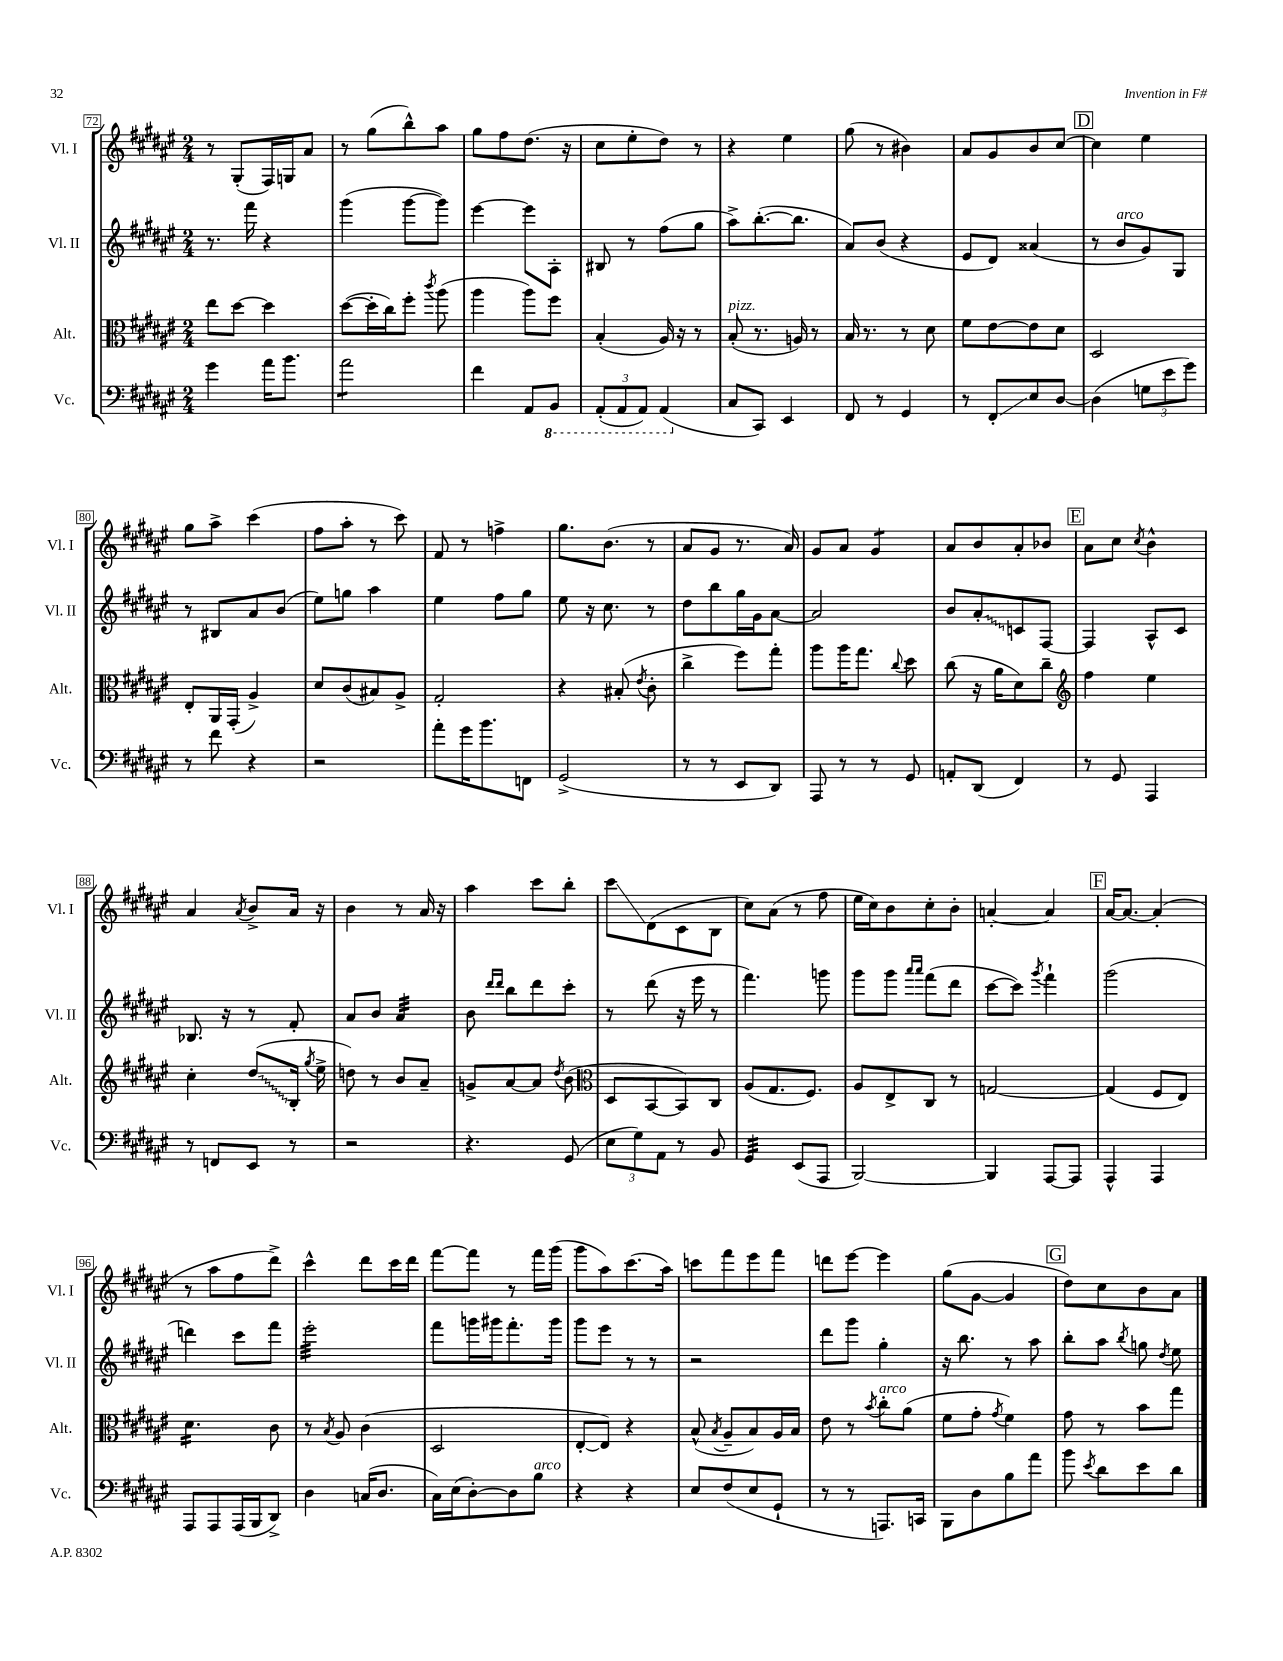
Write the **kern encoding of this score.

**kern	**kern	**kern	**kern
*staff4	*staff3	*staff2	*staff1
*clefF4	*clefC3	*clefG2	*clefG2
*k[f#c#g#d#a#e#]	*k[f#c#g#d#a#e#]	*k[f#c#g#d#a#e#]	*k[f#c#g#d#a#e#]
*M2/4	*M2/4	*M2/4	*M2/4
4g#	8ee#	8.r	8r
.	[8dd#	.	(8G#'
.	.	16fff#	.
16a#	4dd#]	4r	16F#)
8.b	.	.	16G
.	.	.	8a#
=	=	=	=
2a#	([8dd#	(4ggg#	8r
.	16dd#']	.	(8gg#
.	16cc#)	.	.
.	8ff#'	[8ggg#	8bb^^)
.	8qccc#	.	.
.	(8aa#	8ggg#])	8aa#
=	=	=	=
4f#	4aa#	[4eee#	8gg#
.	.	.	8ff#
8AA#	8aa#)	8eee#]	(8.dd#
8BBB	8ff#	8A#'	.
.	.	.	16r
=	=	=	=
(12AAA#'	(4B'	8B#	8cc#
12AAA#	.	.	.
.	.	8r	8ee#'
12AAA#)	.	.	.
(4AAA#	16A#)	(8ff#	8dd#)
.	16r	.	.
.	8r	8gg#	8r
=	=	=	=
8C#	(8B'	8aa#^)	4r
8CC#)	8.r	([8.bb'	.
4EE#	.	.	4ee#
.	16A)	8.bb]	.
.	8r	.	.
=	=	=	=
8FF#	16B	8a#)	(8gg#
.	8.r	.	.
8r	.	(8b	8r
4GG#	8r	4r	4b#)
.	8d#	.	.
=	=	=	=
8r	8f#	8e#	8a#
8FF#'	[8e#	8d#)	8g#
8E#	8e#]	(4a##	8b
[8D#	8d#	.	[8cc#
=	=	=	=
(4D#]	2D#	8r	4cc#]
.	.	8b	.
12G	.	8g#)	4ee#
12e#	.	.	.
.	.	8G#	.
12g#)	.	.	.
=	=	=	=
8r	8E#'	8r	8gg#
8f#	16AA#	8B#	8aa#^
.	(16GG#'	.	.
4r	4A#^)	8a#	(4ccc#
.	.	(8b	.
=	=	=	=
2r	8d#	8ee#)	8ff#
.	(8c#	8gg	8aa#'
.	8B#)	4aa#	8r
.	8A#^	.	8ccc#)
=	=	=	=
8a#'	2G#'	4ee#	8f#
16g#	.	.	8r
8.b	.	.	.
.	.	8ff#	4ff^
8FF	.	8gg#	.
=	=	=	=
(2GG#^	4r	8ee#	8.gg#
.	.	16r	.
.	.	8.cc#	(8.b
.	(8B#'	.	.
.	8qe#	.	.
.	8c#'	8r	8r
=	=	=	=
8r	4cc#^	8dd#	8a#
8r	.	8bb	8g#
8EE#	8ff#)	16gg#	8.r
.	.	16g#	.
8DD#)	8gg#'	[8a#	.
.	.	.	16a#)
=	=	=	=
8AAA#	8aa#	2a#]	8g#
8r	16aa#	.	8a#
.	8.gg#	.	.
8r	.	.	4g#
.	8qqcc#	.	.
8GG#	8dd#	.	.
=	=	=	=
8AA'	(8cc#	8b	8a#
(8DD#	16r	8a#'	8b
.	16a#	.	.
4FF#)	8d#)	8c	8a#'
.	8cc#~	[8F#	8b-
=	=	=	=
*	*clefG2	*	*
8r	4ff#	4F#]	8a#
8GG#	.	.	8cc#
.	.	.	8qcc#
4AAA#	4ee#	8A#^^	4b^^
.	.	8c#	.
=	=	=	=
8r	4cc#'	8.B-	4a#
8FF	.	.	.
.	.	16r	.
.	.	.	8qa#
8EE#	(8dd#	8r	8b^
8r	16B'	8f#'	16a#
.	8qgg#	.	.
.	16ee#^	.	16r
=	=	=	=
2r	8dd)	8a#	4b
.	8r	8b	.
.	8b	4a#	8r
.	8a#~	.	16a#
.	.	.	16r
=	=	=	=
4.r	8g^	8b	4aa#
.	.	16qqddd#	.
.	.	16qqddd#	.
.	[8a#	8bb	.
.	8a#]	8ddd#	8ccc#
.	8qdd#	.	.
(8GG#	(8b	8ccc#'	8bb'
=	=	=	=
*	*clefC3	*	*
12E#	8D#	8r	8ccc#
12G#)	.	.	.
.	[8BB	(8ddd#	(8d#
12AA#	.	.	.
8r	8BB])	16r	8c#
.	.	16eee#	.
8BB	8C#	8r	8B
=	=	=	=
4GG#	(8A#	4.fff#)	8cc#)
.	8.G#	.	(8a#
(8EE#	.	.	8r
.	8.F#)	.	.
8AAA#	.	8ggg	8ff#
=	=	=	=
[2BBB)	8A#	8ggg#	16ee#
.	.	.	16cc#)
.	8E#^	8ggg#	8b
.	.	16qqaaa#	.
.	.	16qqaaa#	.
.	8C#	(8fff#	8cc#'
.	8r	8ddd#	8b'
=	=	=	=
4BBB]	[2G	[8ccc#	[4a'
.	.	8ccc#])	.
.	.	8qggg#	.
[8AAA#	.	4fff#`	4a]
8AAA#]	.	.	.
=	=	=	=
4AAA#^^	(4G]	(2ggg#	[16a#
.	.	.	8.a#_
4AAA#	8F#	.	(4a#']
.	8E#)	.	.
=	=	=	=
8AAA#	4.d#	4ddd)	8r
8AAA#	.	.	8aa#
(16AAA#	.	8ccc#	8ff#
16BBB	.	.	.
8DD#^)	8c#	8fff#	8ddd#^)
=	=	=	=
4D#	8r	2eee#'	4ccc#^^
.	8qB	.	.
.	8A#	.	.
(16C	(4c#	.	8ddd#
8.D#	.	.	.
.	.	.	16ccc#
.	.	.	16ddd#
=	=	=	=
16C#)	2D#	8fff#	[8fff#
(16E#	.	.	.
[8D#')	.	16ggg	8fff#]
.	.	16ggg#	.
8D#]	.	8.fff#'	8r
8B	.	.	16fff#
.	.	16ggg#	(16ggg#
=	=	=	=
4r	[8E#'	8ggg#	8ggg#
.	8E#])	8eee#	8aa#)
4r	4r	8r	(8.ccc#
.	.	8r	.
.	.	.	16aa#)
=	=	=	=
8E#	(8B^^	2r	8ccc
.	8qB	.	.
(8F#	8A#~	.	8fff#
8E#	8B)	.	8eee#
8GG#`	16A#	.	8fff#
.	16B	.	.
=	=	=	=
8r	8e#	8ddd#	8ddd
8r	8r	8ggg#	[8eee#
.	8qb	.	.
8.AAA)	8cc#'	4gg#'	4eee#]
.	(8a#	.	.
16CC	.	.	.
=	=	=	=
8BBB	8f#	16r	(8gg#
.	.	8.bb	.
8D#	8g#'	.	[8g#
.	8qg#	.	.
8B	4f#)	8r	4g#]
8a#	.	8aa#	.
=	=	=	=
8b	8g#	8bb'	8dd#)
8qe#	.	.	.
8d#	8r	8aa#	8cc#
.	.	8qbb	.
8e#	8b	8gg	8b
.	.	8qdd#	.
8d#	8gg#	8ee#	8a#
==	==	==	==
*-	*-	*-	*-
